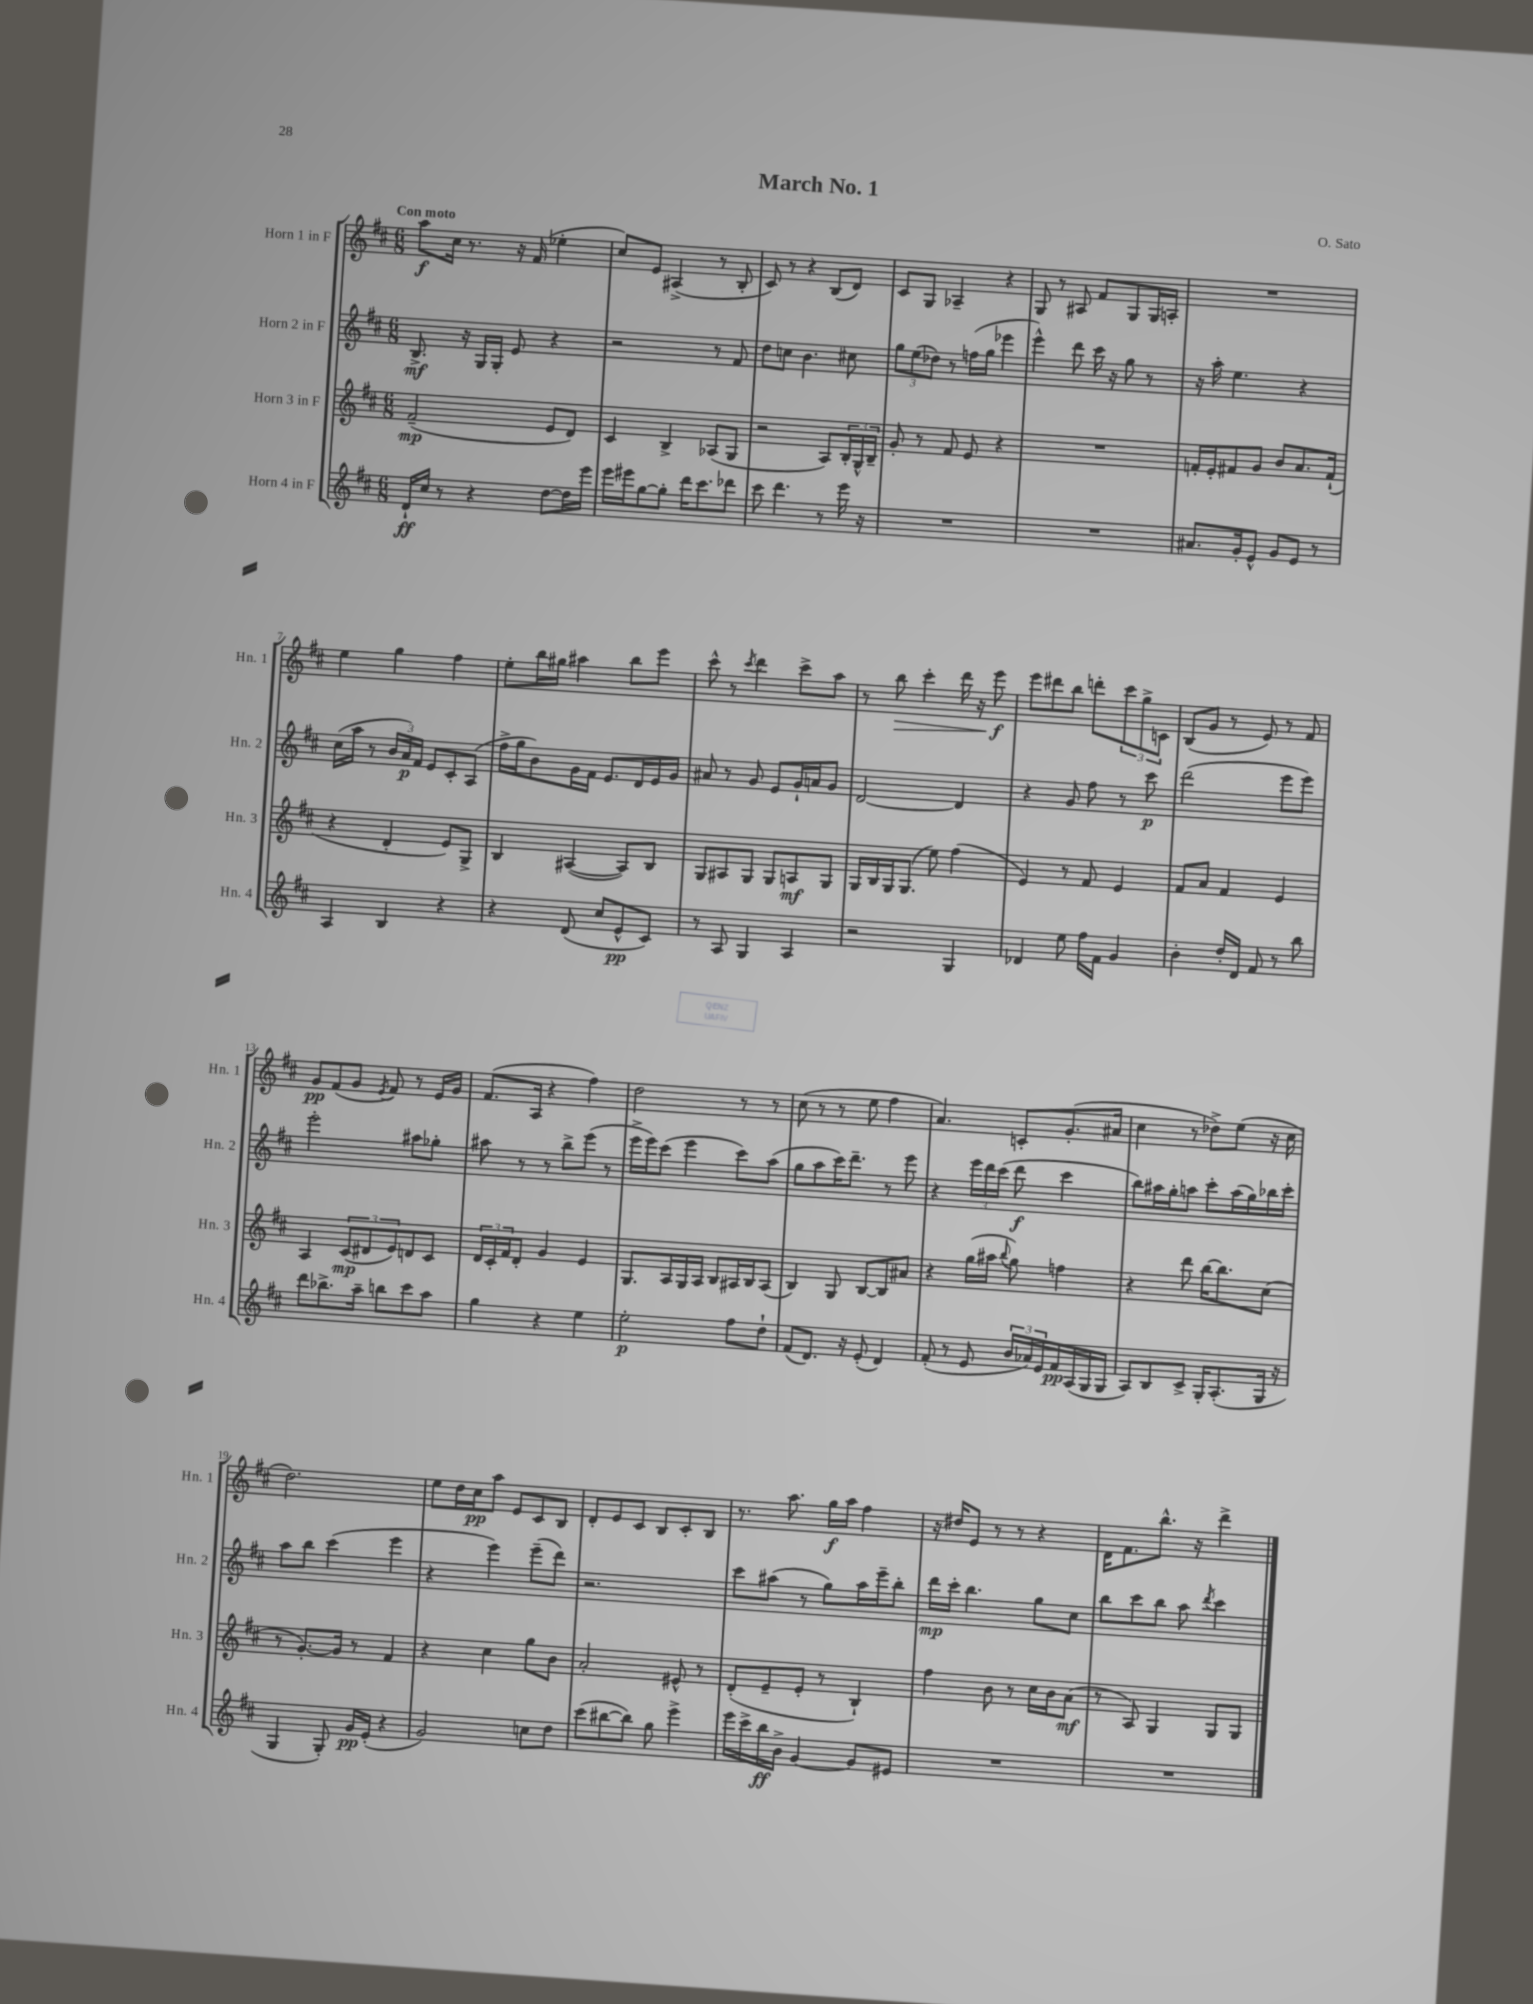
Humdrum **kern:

**kern	**kern	**kern	**kern
*staff4	*staff3	*staff2	*staff1
*clefG2	*clefG2	*clefG2	*clefG2
*k[f#c#]	*k[f#c#]	*k[f#c#]	*k[f#c#]
*M6/8	*M6/8	*M6/8	*M6/8
16d`	(2f#~	8.B^	8aa
16cc#	.	.	.
8r	.	.	16cc#
.	.	16r	8.r
4r	.	16G	.
.	.	16G'	.
.	.	8e	16r
.	.	.	(16f#
[8dd	8e	4r	4ee-'
16dd]	8d)	.	.
16eee	.	.	.
=	=	=	=
16eee	4c#	2r	8cc#)
16eee#	.	.	.
[8gg	.	.	8e
8gg']	4B^	.	(4A#^
16ddd	.	.	.
8.ccc#	.	.	.
.	(8A-	8r	8r
8ddd-	8G	8f#	8B'
=	=	=	=
8ccc#	2r	8dd	8c#)
4.ddd	.	8cc	8r
.	.	4.b	4r
8r	8A)	.	(8B
16eee	24B'	8cc#	8d)
.	24G^^	.	.
16r	.	.	.
.	24B~	.	.
=	=	=	=
2.r	8g'	12gg	8c#
.	.	(12ee	.
.	8r	.	8G
.	.	12dd-)	.
.	8f#	8r	4A-~
.	8e	(16ff	.
.	.	16gg	.
.	4r	4eee-	4r
=	=	=	=
2.r	2.r	4eee^^)	8G
.	.	.	8r
.	.	8ddd	8A#
.	.	16ccc#	8f#
.	.	16r	.
.	.	8gg	8G
.	.	8r	16G
.	.	.	16A'
=	=	=	=
8.a#	16f'	16r	2.r
.	16e'	16aa'	.
.	8f#	4.ee	.
16g'	.	.	.
8e^^	8g	.	.
8g	8b	.	.
8e	8.a	4r	.
8r	.	.	.
.	(16f#`	.	.
=	=	=	=
4A	4r	(16cc#	4ee
.	.	16aa	.
.	.	8r	.
4B	4d'	24b	4gg
.	.	24a)	.
.	.	24f#	.
.	.	8e	.
4r	8e)	8c#'	4ff#
.	8G^	(8A	.
=	=	=	=
4r	4B	16ff#^	8ee'
.	.	16gg	.
.	.	8b)	16bb
.	.	.	16gg#
(8d	([4A#	16g	4aa#
.	.	16f#	.
8cc#	.	8.e	.
8e^^	8A#])	.	8bb
.	.	16d	.
8c#)	8B	16e	8eee
.	.	16g	.
=	=	=	=
8r	8G	8a#	8ccc#^^
8A	8A#	8r	8r
.	.	.	8qccc#
4G	8G	8g	4ddd
.	8G	8e	.
4A	8A	16g`	8ccc#^
.	.	16a	.
.	8G	8g	8aa
=	=	=	=
2r	16G	[2d	8r
.	16B	.	.
.	16G	.	8bb
.	(8.G	.	.
.	.	.	4ccc#'
.	8ee)	.	.
4G	(4ff#	4d]	16ddd
.	.	.	16r
.	.	.	8eee
=	=	=	=
4d-	4e)	4r	8eee
.	.	.	8ddd#
8ee	8r	8g	8bb
16ff#	8f#	8ff#	8ddd'
16f#	.	.	.
4g	4e	8r	12ccc#
.	.	.	12gg^
.	.	8ccc#	.
.	.	.	12c
=	=	=	=
4b'	8f#	(2ddd	(8B
.	8a	.	8g
16dd'	4f#	.	8r
16d	.	.	.
8f#	.	.	8e)
8r	4e	8eee	8r
8bb	.	8eee)	8f#
=	=	=	=
8ddd	4A	2eee'	8g
8.bb-^	.	.	(8f#
.	(12c#	.	8g
16aa~	.	.	.
.	12d#	.	.
.	.	.	8qe
8bb	.	.	8f#)
.	12e)	.	.
8ccc#	8d	8aa#	8r
8aa	8c#	8gg-'	16e
.	.	.	16g
=	=	=	=
4gg	24d	8aa#	(8.f#
.	24c#'	.	.
.	24f#	.	.
.	8d'	8r	.
.	.	.	16A
4r	4g	8r	4r
.	.	8bb^	.
4ee	4e	(8eee	4ff#)
.	.	8r	.
=	=	=	=
2ee'	8.G	16eee^	2dd
.	.	16eee)	.
.	.	(8ccc#	.
.	16A	.	.
.	16G	4eee	.
.	16A	.	.
.	8B	.	.
8ff#	16A#	8ccc#)	8r
.	16B	.	.
8dd`	(8A#	(8aa	8r
=	=	=	=
(8f#	4B)	8gg	(8cc#
8.d)	.	8aa	8r
.	8G	16ccc#)	8r
16r	.	8.ddd~	.
(8e'	[8B	.	8ee
4d)	8B]	8r	4ff#
.	8a#	8eee	.
=	=	=	=
(8f#'	4r	4r	4.a)
8r	.	.	.
8e	(16gg	24eee	.
.	.	24ddd	.
.	16aa#	.	.
.	.	(24ccc#	.
.	8qqbb	.	.
24b	8gg)	8ddd	8c'
24a-)	.	.	.
24e	.	.	.
16f#	4ff	4ccc#	(8.g'
(16A	.	.	.
16G	.	.	.
16G	.	.	16a#
=	=	=	=
8A)	4r	8bb)	4cc#
8B	.	16aa#	.
.	.	16gg'	.
8c#^	8ddd	8aa	8r
16G'	[16bb	8ccc#'	8dd-^)
(8.A'	8.bb]	.	.
.	.	(16aa	(8ee
.	.	16gg)	.
16G	(8cc#	16bb-	16r
16r	.	16ccc#'	16cc#
=	=	=	=
4G	8r	8aa	2.dd)
.	[8.g')	8bb	.
8G')	.	(4ccc#	.
.	16g]	.	.
16g	8r	.	.
(16e'	.	.	.
4r	4f#	4eee	.
=	=	=	=
2g)	4r	4r	8ee
.	.	.	16dd
.	.	.	16cc#
.	4cc#	4eee)	8aa
.	.	.	8e
8cc	8gg	(8eee~	8c#
8dd	8b	8ddd)	8B
=	=	=	=
(8ccc#	2a'	2.r	8d'
[8bb#	.	.	8e
8bb#])	.	.	8c#
8gg	.	.	8B
4eee^	8e#^^	.	8c#'
.	8r	.	8B
=	=	=	=
16eee	(8d'	8ccc#	8.r
16ccc#^	.	.	.
16bb	8e~	(8aa#	.
16b^	.	.	8.aa
[4g	8e'	8r	.
.	8r	8gg)	16gg
.	.	.	16aa
8g]	4B`)	16aa#	4ff#
.	.	16eee~	.
8e#	.	8bb'	.
=	=	=	=
2.r	4ff#	16ddd	16r
.	.	16ccc#'	16dd#
.	.	4.bb	8e
.	8b	.	8r
.	8r	.	8r
.	16cc#	8gg	4r
.	16b	.	.
.	(8a	8cc#	.
=	=	=	=
2.r	8r	8bb	16d
.	.	.	8.f#
.	8A)	8ccc#	.
.	4G	8bb	8.bb^^
.	.	8aa	.
.	.	.	16r
.	.	8qddd	.
.	8G	4ccc#	4ddd^
.	8G	.	.
==	==	==	==
*-	*-	*-	*-
